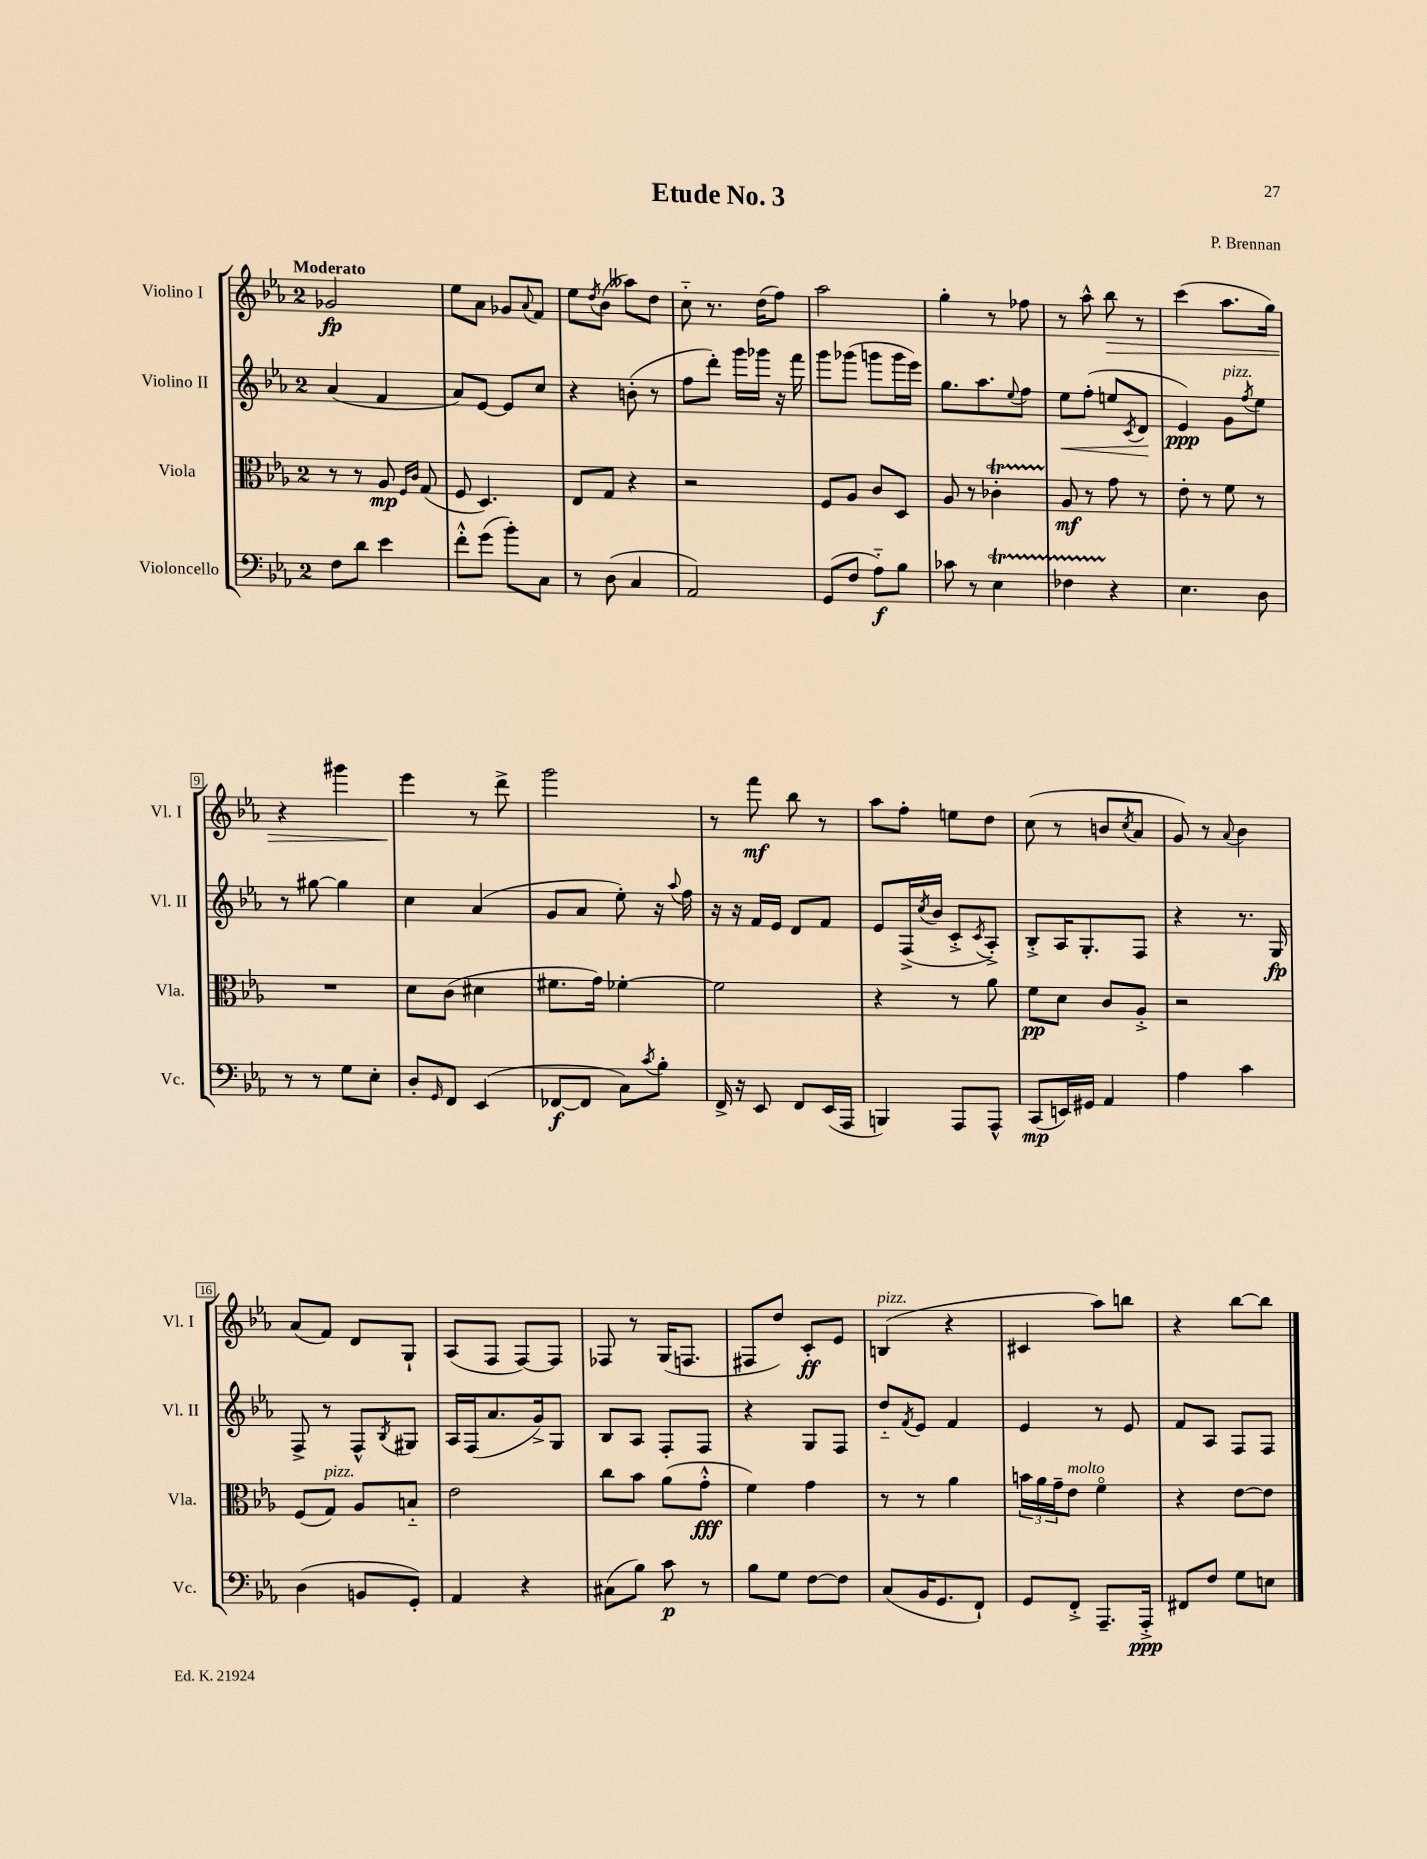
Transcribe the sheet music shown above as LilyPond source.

\header { title = "Etude No. 3" composer = "P. Brennan" }
<<
\new StaffGroup <<
\new Staff = "s0" \with { instrumentName = "Violino I" shortInstrumentName = "Vl. I" } {
    \clef treble \key ees \major \once \override Staff.TimeSignature.style = #'single-digit \time 2/4 \tempo "Moderato"
    ges'2\fp |
    ees''8 aes'8 ges'8 \appoggiatura { aes'8 } f'8 |
    ees''8 \acciaccatura { d''8 } bes'8( aeses''8) d''8 |
    c''8-_ r8. d''16( f''8) |
    aes''2 |
    g''4-. r8 fes''8 |
    r8 aes''8-^ bes''8\> r8 |
    c'''4( aes''8. g''16) |
    r4 gis'''4 |
    ees'''4\! r8 d'''8-> |
    g'''2 |
    r8 f'''8\mf bes''8 r8 |
    aes''8 f''8-. e''8 d''8 |
    c''8( r8 b'8 \acciaccatura { c''8 } aes'8 |
    g'8) r8 \appoggiatura { aes'8 } bes'4 |
    aes'8( f'8) d'8 g8-! |
    aes8( f8 f8~) f8 |
    fes8 r8 g16( f8. |
    fis8 d''8) c'8-.\ff ees'8 |
    b4^\markup { \italic "pizz." }( r4 |
    cis'4 aes''8) b''8 |
    r4 bes''8~ bes''8 \bar "|." |
}
\new Staff = "s1" \with { instrumentName = "Violino II" shortInstrumentName = "Vl. II" } {
    \clef treble \key ees \major \once \override Staff.TimeSignature.style = #'single-digit \time 2/4
    aes'4( f'4 |
    aes'8) ees'8~ ees'8 c''8 |
    r4 b'8-.( r8 |
    f''8 d'''8-.) g'''16 ges'''16 r16 f'''16 |
    g'''8 ges'''8( g'''8 g'''16 ees'''16) |
    g''8. aes''8. \appoggiatura { ees''8 } f''8 |
    ees''8\< f''8-.( e''8 \acciaccatura { c'8 } d'8\! |
    ees'4\ppp) g'8^\markup { \italic "pizz." } \acciaccatura { f''8 } ees''8 |
    r8 gis''8~ gis''4 |
    c''4 aes'4( |
    g'8 aes'8 ees''8-.) r16 \appoggiatura { aes''8 } f''16 |
    r16 r16 f'16 ees'16 d'8 f'8 |
    ees'8 f16->( \acciaccatura { c''8 } bes'16 c'8-.-> \acciaccatura { c'8 } aes8-.->) |
    bes8-.-> aes16 g8.-. f8 |
    r4 r8. g16\fp |
    f8-> r8 f8-^ \acciaccatura { bes8 } gis8 |
    aes16 f16( aes'8. g'16->) g8 |
    bes8 aes8 f8-. f8 |
    r4 g8 f8 |
    d''8-_ \acciaccatura { f'8 } ees'8 f'4 |
    ees'4 r8 ees'8 |
    f'8 aes8 f8 f8 \bar "|." |
}
\new Staff = "s2" \with { instrumentName = "Viola" shortInstrumentName = "Vla." } {
    \clef alto \key ees \major \once \override Staff.TimeSignature.style = #'single-digit \time 2/4
    r8 r8 aes8\mp \grace { f16 c'16 } g8( |
    f8 d4.) |
    ees8 g8 r4 |
    r2 |
    f8 aes8 c'8 d8 |
    aes8 r8 ces'4-.\startTrillSpan |
    aes8\stopTrillSpan\mf r8 g'8 r8 |
    ees'8-. r8 f'8 r8 |
    R2 |
    d'8 c'8( dis'4 |
    fis'8. g'16) fes'4~-. |
    fes'2 |
    r4 r8 aes'8 |
    f'8\pp d'8 c'8 aes8-.-> |
    r2 |
    f8( g8^\markup { \italic "pizz." }) aes8 b8-_ |
    ees'2 |
    c''8 bes'8 aes'8( g'8-.-^\fff |
    f'4) g'4 |
    r8 r8 aes'4 |
    \tuplet 3/2 { b'16 aes'16 g'16-- } ees'8^\markup { \italic "molto" } f'4\flageolet |
    r4 ees'8~ ees'8 \bar "|." |
}
\new Staff = "s3" \with { instrumentName = "Violoncello" shortInstrumentName = "Vc." } {
    \clef bass \key ees \major \once \override Staff.TimeSignature.style = #'single-digit \time 2/4
    f8 d'8 ees'4 |
    f'8-.-^ g'8( bes'8-.) c8 |
    r8 d8( c4 |
    aes,2) |
    g,8( f8 aes8-_\f) bes8 |
    ces'8 r8 ees4\startTrillSpan |
    fes4 r4\stopTrillSpan |
    ees4. d8 |
    r8 r8 g8 ees8-. |
    d8-. \grace { g,16 } f,8 ees,4( |
    fes,8~\f fes,8 c8) \acciaccatura { c'8 } bes8-. |
    f,16-> r16 ees,8 f,8 ees,16( aes,,16 |
    b,,4) aes,,8 aes,,8-^ |
    c,8\mp( e,16) gis,16 aes,4 |
    aes4 c'4 |
    d4( b,8 g,8-.) |
    aes,4 r4 |
    cis8( bes8) c'8\p r8 |
    bes8 g8 f8~ f8 |
    c8( bes,16 g,8. f,8-!) |
    g,8 f,8-.-> aes,,8.-- aes,,16-.->\ppp |
    fis,8 f8 g8 e8 \bar "|." |
}
>>
>>
\layout { \context { \Score \override BarNumber.stencil = #(make-stencil-boxer 0.1 0.3 ly:text-interface::print) } }
